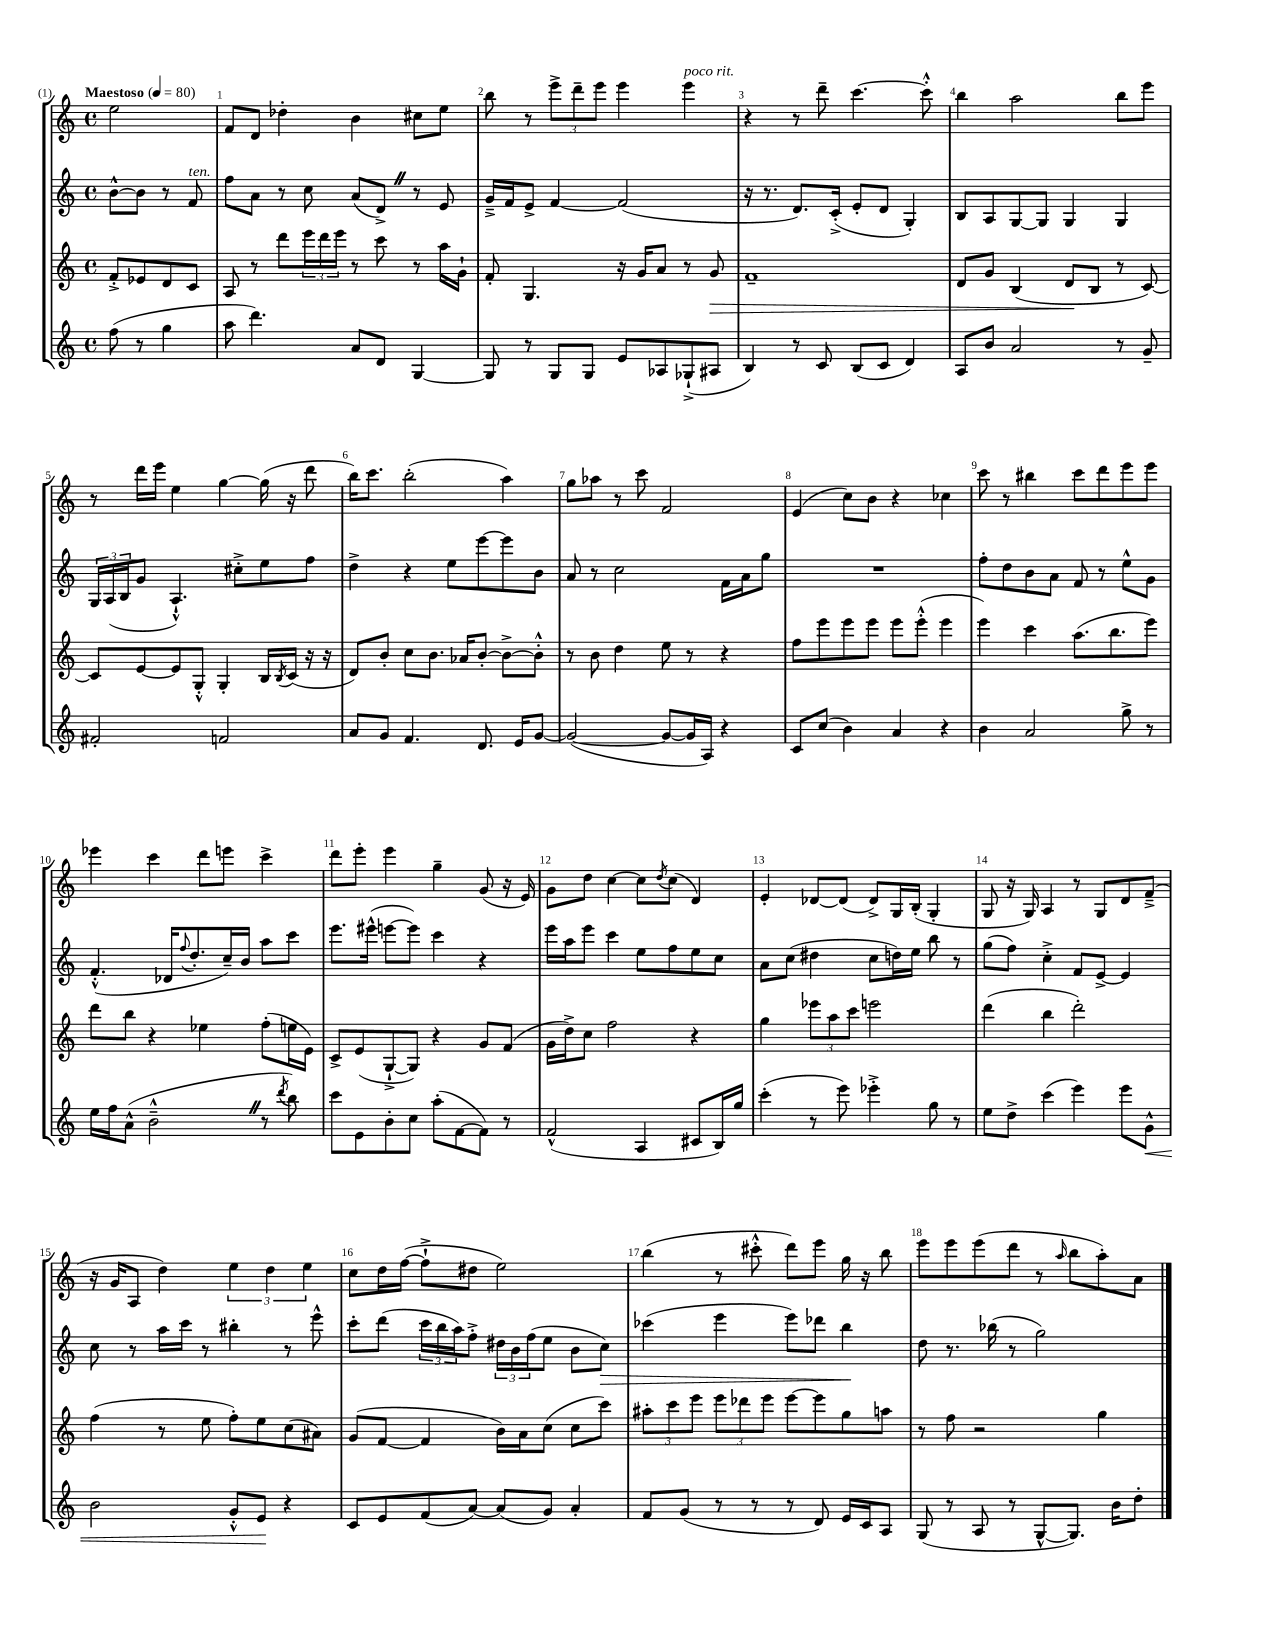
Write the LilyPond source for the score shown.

<<
\new StaffGroup <<
\new Staff = "s0" {
    \clef treble \key c \major \defaultTimeSignature \time 4/4 \partial 2 \tempo "Maestoso" 4 = 80
    e''2 |
    f'8 d'8 des''4-. b'4 cis''8 e''8 |
    b''8 r8 \tuplet 3/2 { e'''8-> d'''8-- e'''8 } e'''4 e'''4^\markup { \italic "poco rit." } |
    r4 r8 d'''8-- c'''4.~ c'''8-.-^ |
    b''4 a''2 b''8 e'''8 |
    r8 d'''16 e'''16 e''4 g''4~ g''16( r16 d'''8 |
    b''16) c'''8. b''2-.( a''4) |
    g''8 aes''8 r8 c'''8 f'2 |
    e'4( c''8) b'8 r4 ces''4 |
    c'''8 r8 bis''4 c'''8 d'''8 e'''8 e'''8 |
    ees'''4 c'''4 d'''8 e'''8 c'''4-> |
    d'''8 e'''8-. e'''4 g''4-- g'8( r16 e'16) |
    g'8 d''8 c''4~ c''8 \acciaccatura { d''8 } c''8( d'4) |
    e'4-. des'8~ des'8( des'8->) g16 b16-.( g4-. |
    g8 r16 g16) a4 r8 g8 d'8 f'8--->( |
    r16 g'16 a8 d''4) \tuplet 3/2 { e''4 d''4 e''4 } |
    c''8 d''16 f''16~( f''8-!-> dis''8 e''2) |
    b''4( r8 cis'''8-.-^ d'''8) e'''8 g''16 r16 b''8 |
    e'''8 e'''8 e'''8( d'''8 r8 \grace { a''16 } b''8 a''8-.) a'8 \bar "|." |
}
\new Staff = "s1" {
    \clef treble \key c \major \defaultTimeSignature \time 4/4 \partial 2
    b'8~-^ b'8 r8 f'8^\markup { \italic "ten." } |
    f''8 a'8 r8 c''8 a'8( d'8->) \once \override BreathingSign.text = \markup { \musicglyph "scripts.caesura.straight" } \breathe r8 e'8 |
    g'16---> f'16 e'8-> f'4~ f'2( |
    r16 r8. d'8.) c'16-.->( e'8-. d'8 g4-.) |
    b8 a8 g8~ g8 g4 g4 |
    \tuplet 3/2 { g16 a16( b16 } g'8 a4.-!-^) cis''8-.-> e''8 f''8 |
    d''4-> r4 e''8 e'''8~ e'''8 b'8 |
    a'8 r8 c''2 f'16 a'16 g''8 |
    R1 |
    f''8-. d''8 b'8 a'8 f'8 r8 e''8-^ g'8 |
    f'4.-.-^( des'16 \appoggiatura { f''8 } d''8.-. c''16--) b'16 a''8 c'''8 |
    e'''8. eis'''16-^( e'''8~ e'''8) c'''4 r4 |
    e'''16 a''16 e'''8 c'''4 e''8 f''8 e''8 c''8 |
    a'8 c''8( dis''4 c''8 d''16) e''16 b''8 r8 |
    g''8( f''8) c''4-.-> f'8 e'8~-> e'4 |
    c''8 r8 a''16 c'''16 r8 bis''4-. r8 e'''8-^ |
    c'''8-. d'''8( \tuplet 3/2 { c'''16 b''16 a''16) } f''8-.-> \tuplet 3/2 { dis''16 b'16 f''16( } e''8 b'8 c''8\>) |
    ces'''4( e'''4 e'''8) des'''8 b''4\! |
    d''8 r8. bes''16( r8 g''2) \bar "|." |
}
\new Staff = "s2" {
    \clef treble \key c \major \defaultTimeSignature \time 4/4 \partial 2
    f'8-.-> ees'8 d'8 c'8 |
    a8 r8 d'''8 \tuplet 3/2 { e'''16 d'''16 e'''16 } r8 c'''8 r8 a''16 g'16-! |
    f'8-. g4. r16 g'16 a'8 r8 g'8\> |
    f'1-- |
    d'8 g'8 b4( d'8\! b8 r8 c'8~) |
    c'8 e'8~ e'8 g8-.-^ g4-. b16 \acciaccatura { b8 } c'16( r16 r16 |
    d'8) b'8-. c''8 b'8. aes'16 b'8~-. b'8~-> b'8-.-^ |
    r8 b'8 d''4 e''8 r8 r4 |
    f''8 e'''8 e'''8 e'''8 e'''8 e'''8-.-^( e'''4 |
    e'''4) c'''4 a''8.( b''8. e'''8) |
    d'''8 b''8 r4 ees''4 f''8-.( e''16 e'16) |
    c'8-> e'8( g8~-!-> g8) r4 g'8 f'8( |
    g'16 d''16->) c''8 f''2 r4 |
    g''4 \tuplet 3/2 { ees'''8 a''8 c'''8 } e'''2 |
    d'''4( b''4 d'''2-.) |
    f''4( r8 e''8 f''8-.) e''8 c''8( ais'8) |
    g'8( f'8~ f'4 b'16) a'16 c''8( c''8 c'''8) |
    \tuplet 3/2 { ais''8-. c'''8 e'''8 } \tuplet 3/2 { e'''8 des'''8 e'''8 } e'''8~ e'''8 g''8 a''8 |
    r8 f''8 r2 g''4 \bar "|." |
}
\new Staff = "s3" {
    \clef treble \key c \major \defaultTimeSignature \time 4/4 \partial 2
    f''8( r8 g''4 |
    a''8 d'''4.) a'8 d'8 g4~ |
    g8 r8 g8 g8 e'8 aes8 ges8-!->( ais8 |
    b4) r8 c'8 b8( c'8 d'4) |
    a8 b'8 a'2 r8 g'8-- |
    fis'2-. f'2 |
    a'8 g'8 f'4. d'8. e'16 g'8~ |
    g'2~( g'8~ g'16 a16) r4 |
    c'8 c''8( b'4) a'4 r4 |
    b'4 a'2 g''8-> r8 |
    e''16 f''16 a'8-^( b'2---^ \once \override BreathingSign.text = \markup { \musicglyph "scripts.caesura.straight" } \breathe r8 \acciaccatura { d'''8 } b''8) |
    c'''8 e'8 b'8-. c''8 a''8-.( f'8~ f'8) r8 |
    f'2-^( a4 cis'8 b16) g''16 |
    c'''4-.( r8 e'''8) ees'''4-.-> g''8 r8 |
    e''8 d''8-> c'''4( e'''4) e'''8 g'8-^\< |
    b'2 g'8-.-^ e'8\! r4 |
    c'8 e'8 f'8( a'8~) a'8( g'8) a'4-. |
    f'8 g'8( r8 r8 r8 d'8) e'16 c'16 a8 |
    g8( r8 a8 r8 g8~-^ g8.) b'16 d''8-. \bar "|." |
}
>>
>>
\layout { \context { \Score \override BarNumber.break-visibility = ##(#f #t #t) barNumberVisibility = #all-bar-numbers-visible } }
